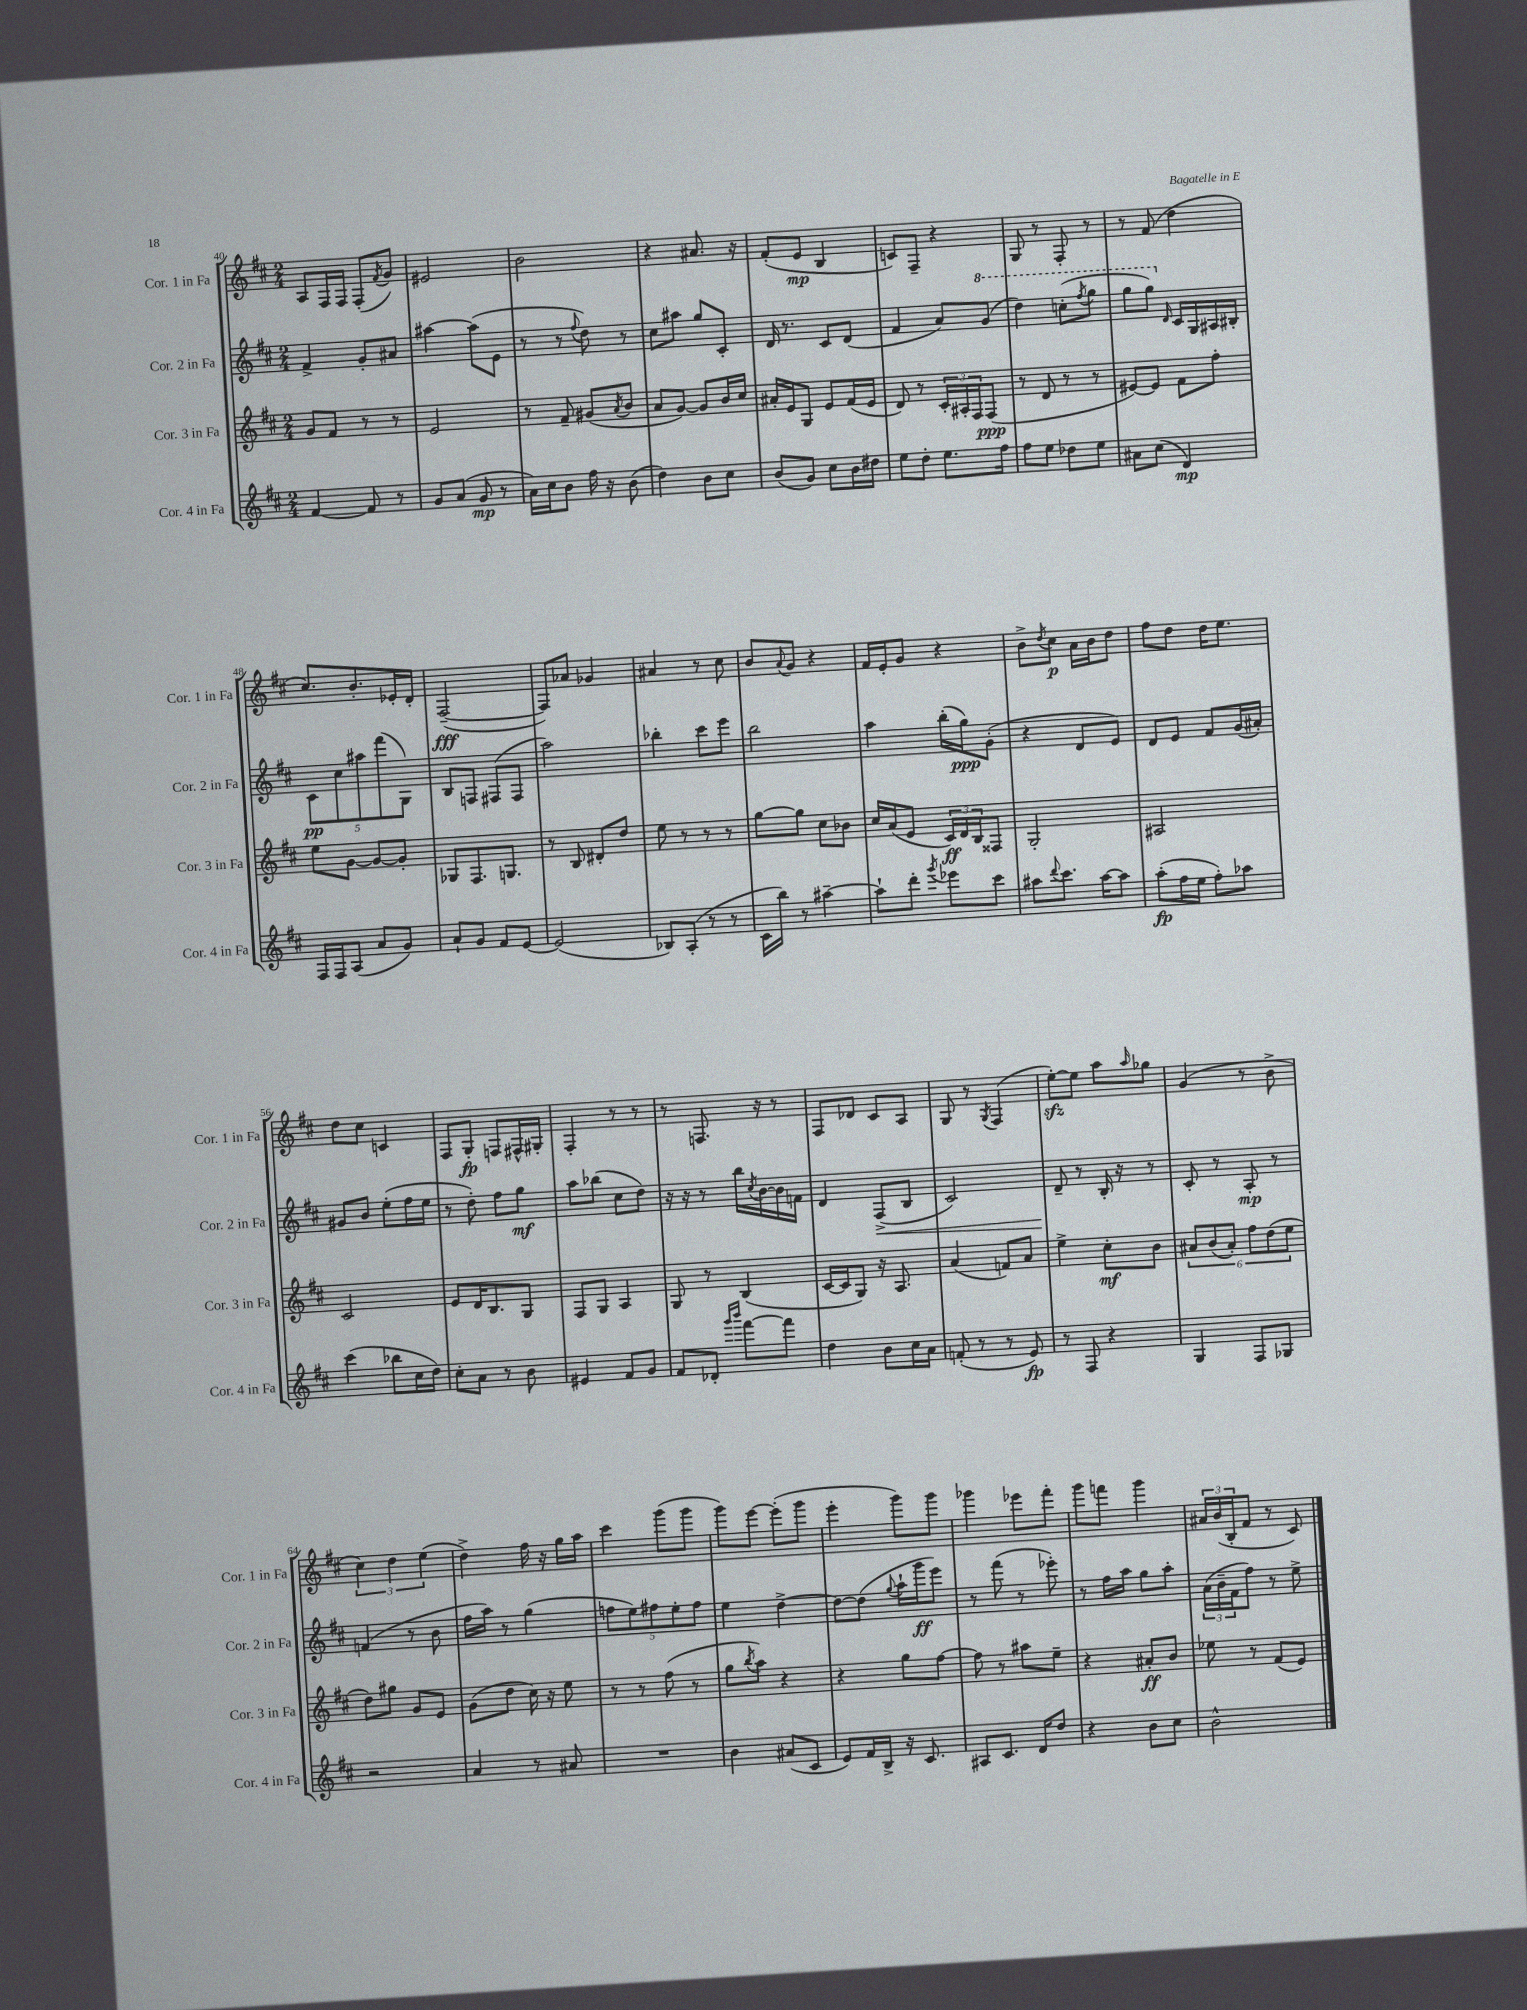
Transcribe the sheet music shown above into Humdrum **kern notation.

**kern	**dynam	**kern	**dynam	**kern	**dynam	**kern	**dynam
*part4	*part4	*part3	*part3	*part2	*part2	*part1	*part1
*staff4	*staff4	*staff3	*staff3	*staff2	*staff2	*staff1	*staff1
*I"Cor. 4 in Fa	*	*I"Cor. 3 in Fa	*	*I"Cor. 2 in Fa	*	*I"Cor. 1 in Fa	*
*I'Cor. 4 in Fa	*	*I'Cor. 3 in Fa	*	*I'Cor. 2 in Fa	*	*I'Cor. 1 in Fa	*
*clefG2	*	*clefG2	*	*clefG2	*	*clefG2	*
*k[f#c#]	*	*k[f#c#]	*	*k[f#c#]	*	*k[f#c#]	*
*M2/4	*	*M2/4	*	*M2/4	*	*M2/4	*
=40	=40	=40	=40	=40	=40	=40	=40
[4f#/	.	8g/L	.	4f#^/	.	8A/L	.
.	.	8f#/J	.	.	.	16F#/L	.
.	.	.	.	.	.	16F#/JJ	.
8f#/]	.	8r	.	8g'/L	.	(8F#'/L	.
.	.	.	.	.	.	8qf#/	.
8r	.	8r	.	8a#X/J	.	8g/J)	.
=41	=41	=41	=41	=41	=41	=41	=41
8g/L	.	2e/	.	[4aa#X\	.	2e#X/	.
(8a/J	.	.	.	.	.	.	.
8g/	mp	.	.	(8aa#\L]	.	.	.
8r	.	.	.	8e\J	.	.	.
=42	=42	=42	=42	=42	=42	=42	=42
16a\LL)	.	8r	.	8r	.	2b\	.
16cc#\J	.	.	.	.	.	.	.
8b\J	.	8f#~/	.	8r	.	.	.
.	.	.	.	8qqff#/	.	.	.
16ff#\	.	(8g#X/L	.	8dd\)	.	.	.
16r	.	.	.	.	.	.	.
.	.	8qa/	.	.	.	.	.
(8b\	.	8b/J	.	8r	.	.	.
=43	=43	=43	=43	=43	=43	=43	=43
4dd\)	.	8a/L	.	8cc#\L	.	4r	.
.	.	[8g/J)	.	8aa#X\J	.	.	.
8b\L	.	8g/L]	.	8gg/L	.	8.a#X/	.
8cc#\J	.	16b/L	.	8c#'/J	.	.	.
.	.	16cc#/JJ	.	.	.	16r	.
=44	=44	=44	=44	=44	=44	=44	=44
(8b/L	.	16a#X'/LL	.	16d/	.	(8f#'/L	.
.	.	16e/J	.	8.r	.	.	.
8g/J)	.	8G/J	.	.	.	8e/J	mp
8cc#\L	.	8e/L	.	8c#/L	.	4B/	.
16b\L	.	(16f#/L	.	(8d/J	.	.	.
16dd#X\JJ	.	16e/JJ	.	.	.	.	.
=45	=45	=45	=45	=45	=45	=45	=45
8ee\L	.	8d/)	.	4f#/	.	8cn/L)	.
8dd'\J	.	8r	.	.	.	8F#~/J	.
8.ee\L	.	24c#'/LL	.	8a/L)	.	4r	.
.	.	24A#X'/	.	.	.	.	.
.	.	24F#/J	.	.	.	.	.
*	*	*	*	*8va	*	*	*
.	.	(8F#/J	ppp	(8gg/J	.	.	.
16ff#\Jk	.	.	.	.	.	.	.
=46	=46	=46	=46	=46	=46	=46	=46
8ff#\L	.	8r	.	4ddd\)	.	8G/	.
8ee\J	.	8d/	.	.	.	8r	.
8dd-X\L	.	8r	.	(8cccn'\L	.	8F#'/	.
.	.	.	.	8qfff#/	.	.	.
8ee\J	.	8r	.	8ggg\J	.	8r	.
=47	=47	=47	=47	=47	=47	=47	=47
8a#X\L	.	[8e#X/L)	.	8ggg\L	.	8r	.
(8cc#\J	.	8e#/J]	.	8ggg\J)	.	(8f#/	.
*	*	*	*	*X8va	*	*	*
.	.	.	.	16qqd/	.	.	.
4d/)	mp	8f#\L	.	16c#/LL	.	4dd\	.
.	.	.	.	16G/	.	.	.
.	.	8ff#'\J	.	16A#X/	.	.	.
.	.	.	.	16B#X'/JJ	.	.	.
!!LO:LB:g=z
=48	=48	=48	=48	=48	=48	=48	=48
16F#/LL	.	8ee\L	.	10c#\L	pp	8.cc#/L)	.
16F#/J	.	.	.	.	.	.	.
.	.	.	.	10cc#\	.	.	.
(8A/J	.	[8g\J	.	.	.	.	.
.	.	.	.	.	.	8.b'/	.
.	.	.	.	10aa#X\	.	.	.
8a/L	.	8g/L_	.	.	.	.	.
.	.	.	.	(10fff#\	.	.	.
8g/J)	.	8g'/J]	.	.	.	16e-X'/L	.
.	.	.	.	10G\J)	.	.	.
.	.	.	.	.	.	16d'/JJ	.
=49	=49	=49	=49	=49	=49	=49	=49
8a`/L	.	8G-X/L	.	8B/L	.	([2F#~/	fff
8g/J	.	8.F#/	.	8Fn/J	.	.	.
8f#/L	.	.	.	(8F#X/L	.	.	.
.	.	8.Gn/J	.	.	.	.	.
[8e/J	.	.	.	8F#/J	.	.	.
=50	=50	=50	=50	=50	=50	=50	=50
(2e/]	.	8r	.	2aa\)	.	8F#/L])	.
.	.	8B/	.	.	.	8a-X/J	.
.	.	8d#X'/L	.	.	.	4g-X/	.
.	.	8dd/J	.	.	.	.	.
=51	=51	=51	=51	=51	=51	=51	=51
8B-X/L)	.	8ee\	.	4bb-X'\	.	4a#X/	.
(8A'/J	.	8r	.	.	.	.	.
8r	.	8r	.	8ccc#\L	.	8r	.
8r	.	8r	.	8eee\J	.	8cc#\	.
=52	=52	=52	=52	=52	=52	=52	=52
16c#\LL	.	[8gg\L	.	2bb\	.	8b/L	.
16bb\JJ)	.	.	.	.	.	.	.
.	.	.	.	.	.	8qqa/	.
8r	.	8gg\J]	.	.	.	8g/J	.
[4aa#X~\	.	8cc#\L	.	.	.	4r	.
.	.	8b-X\J	.	.	.	.	.
=53	=53	=53	=53	=53	=53	=53	=53
8aa#`\L]	.	16cc#/LL	.	4aa\	.	16f#/LL	.
.	.	(16a/J	.	.	.	16e'/J	.
8ddd'\J	.	8e/J	.	.	.	8g/J	.
8qggg/	.	.	.	.	.	.	.
8eee-X\L	.	24c#/LL)	ff	(16bb'\LL	.	4r	.
.	.	24d/	.	.	.	.	.
.	.	.	.	16gg\J)	ppp	.	.
.	.	24B/J	.	.	.	.	.
8ccc#\J	.	8F##X/J	.	(8g'\J	.	.	.
=54	=54	=54	=54	=54	=54	=54	=54
8aa#X\L	.	2G'/	.	4r	.	8b^\L	.
8qqddd/	.	.	.	.	.	8qdd/	.
8.ccc#\J	.	.	.	.	.	8cc#\J	p
.	.	.	.	8d/L	.	16a\LL	.
[16aa#\KL	.	.	.	.	.	16b\J	.
8aa#\J]	.	.	.	8e/J)	.	8dd\J	.
=55	=55	=55	=55	=55	=55	=55	=55
(8aa'\L	fp	2A#X/	.	8d/L	.	8ff#\L	.
16ff#\L	.	.	.	8e/J	.	8dd\J	.
16ee\JJ	.	.	.	.	.	.	.
8ff#'\L)	.	.	.	8f#/L	.	16dd\KL	.
.	.	.	.	.	.	8.ee\J	.
8aa-X\J	.	.	.	(16g/L	.	.	.
.	.	.	.	16a#X'/JJ)	.	.	.
!!LO:LB:g=z
=56	=56	=56	=56	=56	=56	=56	=56
(4ccc#\	.	2c#/	.	8g#X/L	.	8dd\L	.
.	.	.	.	8b/J	.	8cc#\J	.
8bb-X\L	.	.	.	(8ee'\L	.	4cn/	.
16cc#\L	.	.	.	16ff#\L	.	.	.
16dd\JJ)	.	.	.	16ee\JJ	.	.	.
=57	=57	=57	=57	=57	=57	=57	=57
8cc#'\L	.	8e/L	.	8r	.	8F#/L	.
8a\J	.	16d/K	.	8dd'\)	.	8G'/J	fp
.	.	8.B/	.	.	.	.	.
8r	.	.	.	8ff#\L	.	8Fn/L	.
8b\	.	8G/J	.	8gg\J	mf	16F#X^^/L	.
.	.	.	.	.	.	16G#X'/JJ	.
=58	=58	=58	=58	=58	=58	=58	=58
4e#X/	.	8F#/L	.	8aa\L	.	4F#'/	.
.	.	8G/J	.	(8bb-X\J	.	.	.
8f#/L	.	4A/	.	8cc#\L	.	8r	.
8g/J	.	.	.	8dd\J)	.	8r	.
=59	=59	=59	=59	=59	=59	=59	=59
8f#/L	.	8G/	.	16r	.	8r	.
.	.	.	.	16r	.	.	.
8d-X'/J	.	8r	.	8r	.	8.Fn/	.
16qqggg/LL	.	.	.	.	.	.	.
16qqbbb/JJ	.	.	.	.	.	.	.
[8fff#\L	.	(4B/	.	16bb\LL	.	.	.
.	.	.	.	8qcc#/	.	.	.
.	.	.	.	[16b\	.	16r	.
8fff#\J]	.	.	.	16b\]	.	8r	.
.	.	.	.	16fn\JJ	.	.	.
=60	=60	=60	=60	=60	=60	=60	=60
4dd\	.	[16c#/LL	.	4d/	.	8F#/L	.
.	.	16c#/J]	.	.	.	.	.
.	.	8G/J)	.	.	.	8d-X/J	.
!	!	!	!	!	!LO:HP:b	!	!
8b\L	.	16r	.	(8F#^/L	<	8c#/L	.
.	.	8.A/	.	.	.	.	.
16cc#\L	.	.	.	8B/J	.	8A/J	.
16a\JJ	.	.	.	.	.	.	.
=61	=61	=61	=61	=61	=61	=61	=61
(8fn'/	.	(4a/	.	2c#/)	.	8G/	.
8r	.	.	.	.	.	8r	.
.	.	.	.	.	.	8qG/	.
8r	.	8fn/L)	.	.	.	(4F#/	.
8e/)	fp	8a/J	.	.	.	.	.
=62	=62	=62	=62	=62	=62	=62	=62
8r	.	4ee^\	.	8d~/	.	[8eezz'\L)	.
8F#/	.	.	.	8r	[	8ee\J]	.
4r	.	8cc#'\L	mf	16B'/	.	8aa\L	.
.	.	.	.	16r	.	.	.
.	.	.	.	.	.	16qqaa/	.
.	.	8b\J	.	8r	.	8gg-X\J	.
=63	=63	=63	=63	=63	=63	=63	=63
4G/	.	12a#X/L	.	8c#'/	.	(4g/	.
.	.	(12b/	.	.	.	.	.
.	.	.	.	8r	.	.	.
.	.	12a#'/J)	.	.	.	.	.
8F#/L	.	12ff#\L	.	8A'/	mp	8r	.
.	.	(12dd\	.	.	.	.	.
8G-X/J	.	.	.	8r	.	8b^\	.
.	.	12ee\J	.	.	.	.	.
!!LO:LB:g=z
=64	=64	=64	=64	=64	=64	=64	=64
2r	.	8dd\L)	.	(4fn/	.	6cc#\)	.
.	.	8gg#X\J	.	.	.	.	.
.	.	.	.	.	.	6dd\	.
.	.	8g/L	.	8r	.	.	.
.	.	.	.	.	.	(6ee\	.
.	.	8e/J	.	8b\	.	.	.
=65	=65	=65	=65	=65	=65	=65	=65
4a/	.	(8g\L	.	16ff#\LL	.	4dd^\)	.
.	.	.	.	16aa\JJ)	.	.	.
.	.	8dd\J	.	8r	.	.	.
8r	.	16cc#\)	.	(4gg\	.	16ff#\	.
.	.	16r	.	.	.	16r	.
8a#X/	.	8ee\	.	.	.	16gg\LL	.
.	.	.	.	.	.	16aa\JJ	.
=66	=66	=66	=66	=66	=66	=66	=66
2r	.	8r	.	10ffn\L	.	4ccc#\	.
.	.	.	.	10ee\)	.	.	.
.	.	8r	.	.	.	.	.
.	.	.	.	10ff#X\	.	.	.
.	.	(8ff#\	.	.	.	(8ggg\L	.
.	.	.	.	10ee'\	.	.	.
.	.	8r	.	.	.	8ggg\J	.
.	.	.	.	10ff#\J	.	.	.
=67	=67	=67	=67	=67	=67	=67	=67
4b\	.	8gg\L	.	4ee\	.	8ggg\L)	.
.	.	8qbb/	.	.	.	.	.
.	.	8aa\J)	.	.	.	[8eee\J	.
(8a#X/L	.	4r	.	[4dd^\	.	(8eee'\L]	.
8c#/J	.	.	.	.	.	8ggg\J	.
=68	=68	=68	=68	=68	=68	=68	=68
8e/L)	.	4r	.	8dd\L_	.	4eee'\	.
16f#/L	.	.	.	(8dd\J]	.	.	.
16B^/JJ	.	.	.	.	.	.	.
.	.	.	.	8qqgg/	.	.	.
16r	.	8gg\L	.	16aa`\LL	.	8ggg\L)	.
8.c#/	.	.	.	16ggg\J	ff	.	.
.	.	[8ff#\J	.	8eee\J)	.	8ggg\J	.
=69	=69	=69	=69	=69	=69	=69	=69
8A#X/L	.	8ff#\]	.	8r	.	4ggg-X\	.
8.c#/J	.	8r	.	(8fff#\	.	.	.
.	.	8aa#X\L	.	8r	.	8eee-X\L	.
16d/KL	.	.	.	.	.	.	.
8dd/J	.	8ee~\J	.	8eee-X'\)	.	8fff#'\J	.
=70	=70	=70	=70	=70	=70	=70	=70
4r	.	4r	.	8r	.	8ggg\L	.
.	.	.	.	16ff#\LL	.	8fffn\J	.
.	.	.	.	16aa\JJ	.	.	.
8b\L	.	8a#X'/L	ff	8gg\L	.	4ggg\	.
8cc#\J	.	8b/J	.	8aa'\J	.	.	.
=71	=71	=71	=71	=71	=71	=71	=71
2b^^\	.	8ee-X\	.	(24a\LL	.	24a#X/LL	.
.	.	.	.	24b~\	.	(24b/	.
.	.	.	.	24f#\J	.	24B'/J	.
.	.	8r	.	8ff#\J)	.	8f#/J	.
.	.	(8f#/L	.	8r	.	8r	.
.	.	8e/J)	.	8ee^\	.	8c#/)	.
==	==	==	==	==	==	==	==
*-	*-	*-	*-	*-	*-	*-	*-
